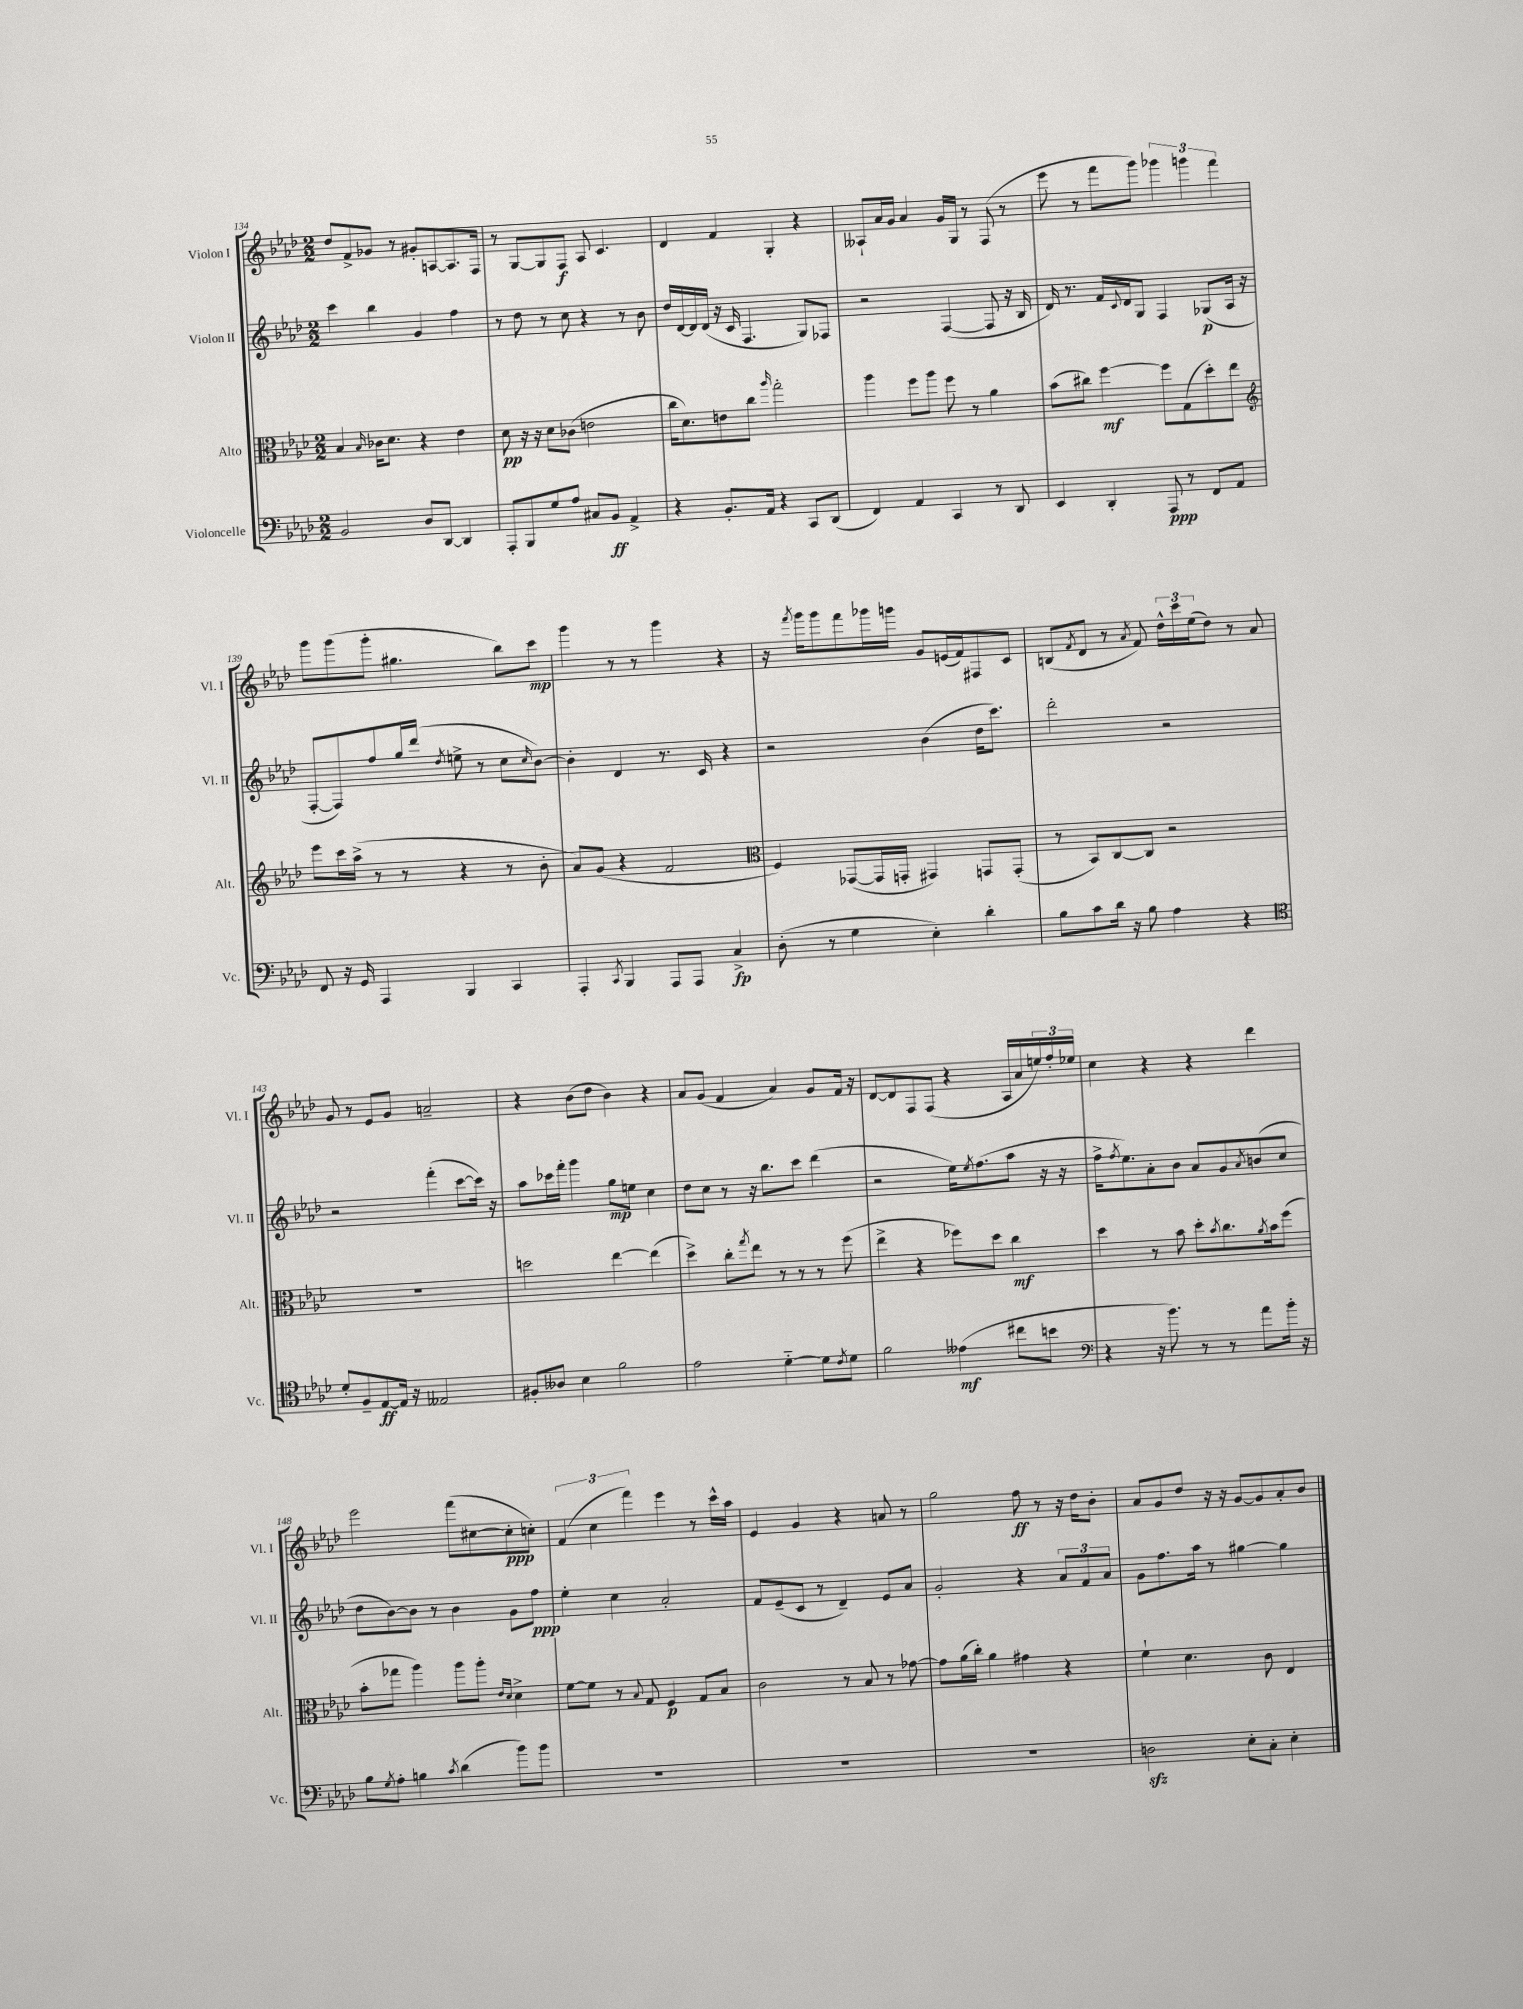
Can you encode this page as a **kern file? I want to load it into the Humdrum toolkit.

**kern	**kern	**kern	**kern
*staff4	*staff3	*staff2	*staff1
*clefF4	*clefC3	*clefG2	*clefG2
*k[b-e-a-d-]	*k[b-e-a-d-]	*k[b-e-a-d-]	*k[b-e-a-d-]
*M2/2	*M2/2	*M2/2	*M2/2
2BB-	4B-	4ccc	8dd-
.	.	.	8f^
.	16qqB-	.	.
.	16c-	4bb-	8g-
.	8.d-	.	.
.	.	.	8r
8D-	4r	4g	8g#'
[8DD-	.	.	[8A
4DD-]	4e-	4ff	8.A]
.	.	.	16F
=	=	=	=
8AAA-'	8d-	8r	8r
8BBB-	16r	8dd-	[8G
.	16r	.	.
8G	8d-	8r	8G]
8A-	(8c-	8cc	8F
8C#	2e	4r	8A-
8BB-	.	.	4.c
4AA-^	.	8r	.
.	.	8b-	.
=	=	=	=
4r	16cc	16dd-	4d-
.	8.d-)	[16d-	.
.	.	16d-]	.
.	.	(16d-	.
8.BB-'	8e	16r	4f
.	.	16c	.
.	8cc	4.F	.
16AA-	.	.	.
.	16qqaa-	.	.
4r	2gg'	.	4G'
8CC	.	8G)	4r
(8DD-	.	8F-	.
=	=	=	=
4FF)	4aa-	2r	8A--`
.	.	.	16a-
.	.	.	16g
4AA-	8ff	.	4a-
.	8aa-	.	.
4CC	8ff	([4F	16g
.	.	.	16G
.	8r	.	8r
8r	4a-	8F]	(8F
8DD-	.	16r	8r
.	.	16B-	.
=	=	=	=
4EE-	(8b-	16d-)	8eee-
.	.	8.r	.
.	8cc#)	.	8r
4DD-'	[4ff	16f	8fff
.	.	8qqc	.
.	.	16d-	.
.	.	8G	8ggg)
8AAA-	8ff]	4F	6ggg-
8r	(8G	.	.
.	.	.	6ggg
8FF	8dd-')	(8G-	.
.	.	.	6fff
8AA-	8ee-	16A-	.
.	.	16r	.
=	=	=	=
*	*clefG2	*	*
8FF	8eee-	[8F'	8ggg
16r	16ccc	8F])	(8ggg
16GG	(16aa-^	.	.
4AAA-	8r	8ff	8ggg'
.	8r	16gg	4.gg#
.	.	(16ddd-	.
.	.	8qdd-	.
4BBB-	4r	8ee^	.
.	.	8r	.
4CC	8r	8cc	8bb-)
.	.	16qqcc	.
.	8b-'	[8b-)	8ccc
=	=	=	=
4AAA-'	8a-)	4b-']	4ggg
.	(8g	.	.
8qCC	.	.	.
4BBB-	4r	4d-	8r
.	.	.	8r
8AAA-	2f	8.r	4ggg
8AAA-	.	.	.
.	.	16c	.
4C^	.	4r	4r
=	=	=	=
*	*clefC3	*	*
(8D-'	4F)	2r	16r
.	.	.	8qfff
.	.	.	16ggg
8r	.	.	8ggg
4G	([8GG-	.	8fff
.	16GG-]	.	16ggg-
.	16GG'	.	16ggg
4E-')	4GG#)	(4b-	8g
.	.	.	(16e
.	.	.	16f)
4d-'	8GG	16dd-	8F#
.	.	8.ccc)	.
.	(8GG'	.	8c
=	=	=	=
8B-	8r	2ddd-'	(8B
.	.	.	8qf
8c	8BB-)	.	8d-
16d-	[8C	.	8r
16r	.	.	.
.	.	.	8qa-
8B-	8C]	.	8f)
4A-	2r	2r	24dd-^^
.	.	.	24ccc
.	.	.	(24ee-
.	.	.	8dd-)
4r	.	.	8r
.	.	.	8a-
=	=	=	=
*clefC4	*	*	*
8d-'	1r	2r	8g
8F~	.	.	8r
[8E-	.	.	8e-
16E-]	.	.	8g
16r	.	.	.
2E--	.	(4fff'	2a~
.	.	[8ccc	.
.	.	16ccc])	.
.	.	16r	.
=	=	=	=
8F#'	2dd	8aa-	4r
8A--	.	16ccc-	.
.	.	16fff'	.
4B-	.	4ggg	(8b-
.	.	.	8dd-
2f	[4ee-	8gg	4b-)
.	.	8ee	.
.	(4ee-]	4cc	4r
=	=	=	=
2e-	4dd-^)	8dd-	8a-
.	.	8cc	(8g
.	8cc'	8r	4f
.	8qgg	.	.
.	8ee-	16r	.
.	.	8.bb-	.
[4d-'~	8r	.	4a-)
.	8r	8ccc	.
8d-]	8r	(4ddd-	8g
8qc	.	.	.
8d-	(8ff	.	16f
.	.	.	16r
=	=	=	=
2f	4ee-^	2r	[8d-
.	.	.	8d-]
.	4r	.	8F
.	.	.	(8F
(4e--	8ff-)	16ee-)	4r
.	.	8qee-	.
.	.	(8.ff	.
.	8dd-	.	.
8cc#	4cc	8aa-	16A-
.	.	.	16a-
8b	.	16r	24ee)
.	.	.	24ff'
.	.	16r	.
.	.	.	24ee-
=	=	=	=
*clefF4	*	*	*
4r	4dd-	16ff^	4cc
.	.	8qff	.
.	.	8.ee-)	.
16r	8r	8a-'	4r
8.b-)	.	.	.
.	8b-	8b-	.
8r	8dd-'	8a-	4r
.	8qb-	.	.
8r	8.cc	8g	.
.	.	8qa-	.
8a-	.	(8b	4ddd-
.	8qa-	.	.
.	16b-	.	.
16b-'	(8ff	8cc	.
16r	.	.	.
=	=	=	=
8B-	8b-'	8dd-	2eee-
8qG	.	.	.
8A-'	8gg-	[8b-)	.
4B	4aa-)	8b-]	.
.	.	8r	.
8qc	.	.	.
(4d-	8aa-	4b-	(8fff
.	8aa-'	.	[8cc#
.	16qqe-	.	.
.	16qqd-	.	.
8b-)	4d-^	8g	8cc#']
8b-	.	8ff	8cc')
=	=	=	=
1r	[8f	4ee-'	(6f
.	8f]	.	.
.	.	.	6cc
.	8r	4cc	.
.	.	.	6fff)
.	8qqB-	.	.
.	8G	.	.
.	4F	2a-'	4eee-
.	8G	.	8r
.	8B-	.	16ccc^^
.	.	.	16aa-
=	=	=	=
1r	2c	8f	4e-
.	.	(8e-~	.
.	.	8c	4g
.	.	8r	.
.	8r	4d-~)	4r
.	8B-	.	.
.	8r	8e-	8a
.	[8g-	8a-	8r
=	=	=	=
1r	8g-]	2g'	2gg
.	(16a-	.	.
.	16cc')	.	.
.	4a-	.	.
.	4g#	4r	8ff
.	.	.	8r
.	4r	12a-	16r
.	.	.	16dd-
.	.	12f	.
.	.	.	8b-'
.	.	12a-	.
=	=	=	=
2D	4f`	8g	8a-
.	.	8.ff	8g
.	4.d-	.	8dd-
.	.	16aa-	.
.	.	8r	16r
.	.	.	16r
8E-'	.	[4gg#	[8g
8C'	8c	.	8g]
4E-'	4E-	4gg#]	8a-'
.	.	.	8b-
==	==	==	==
*-	*-	*-	*-
